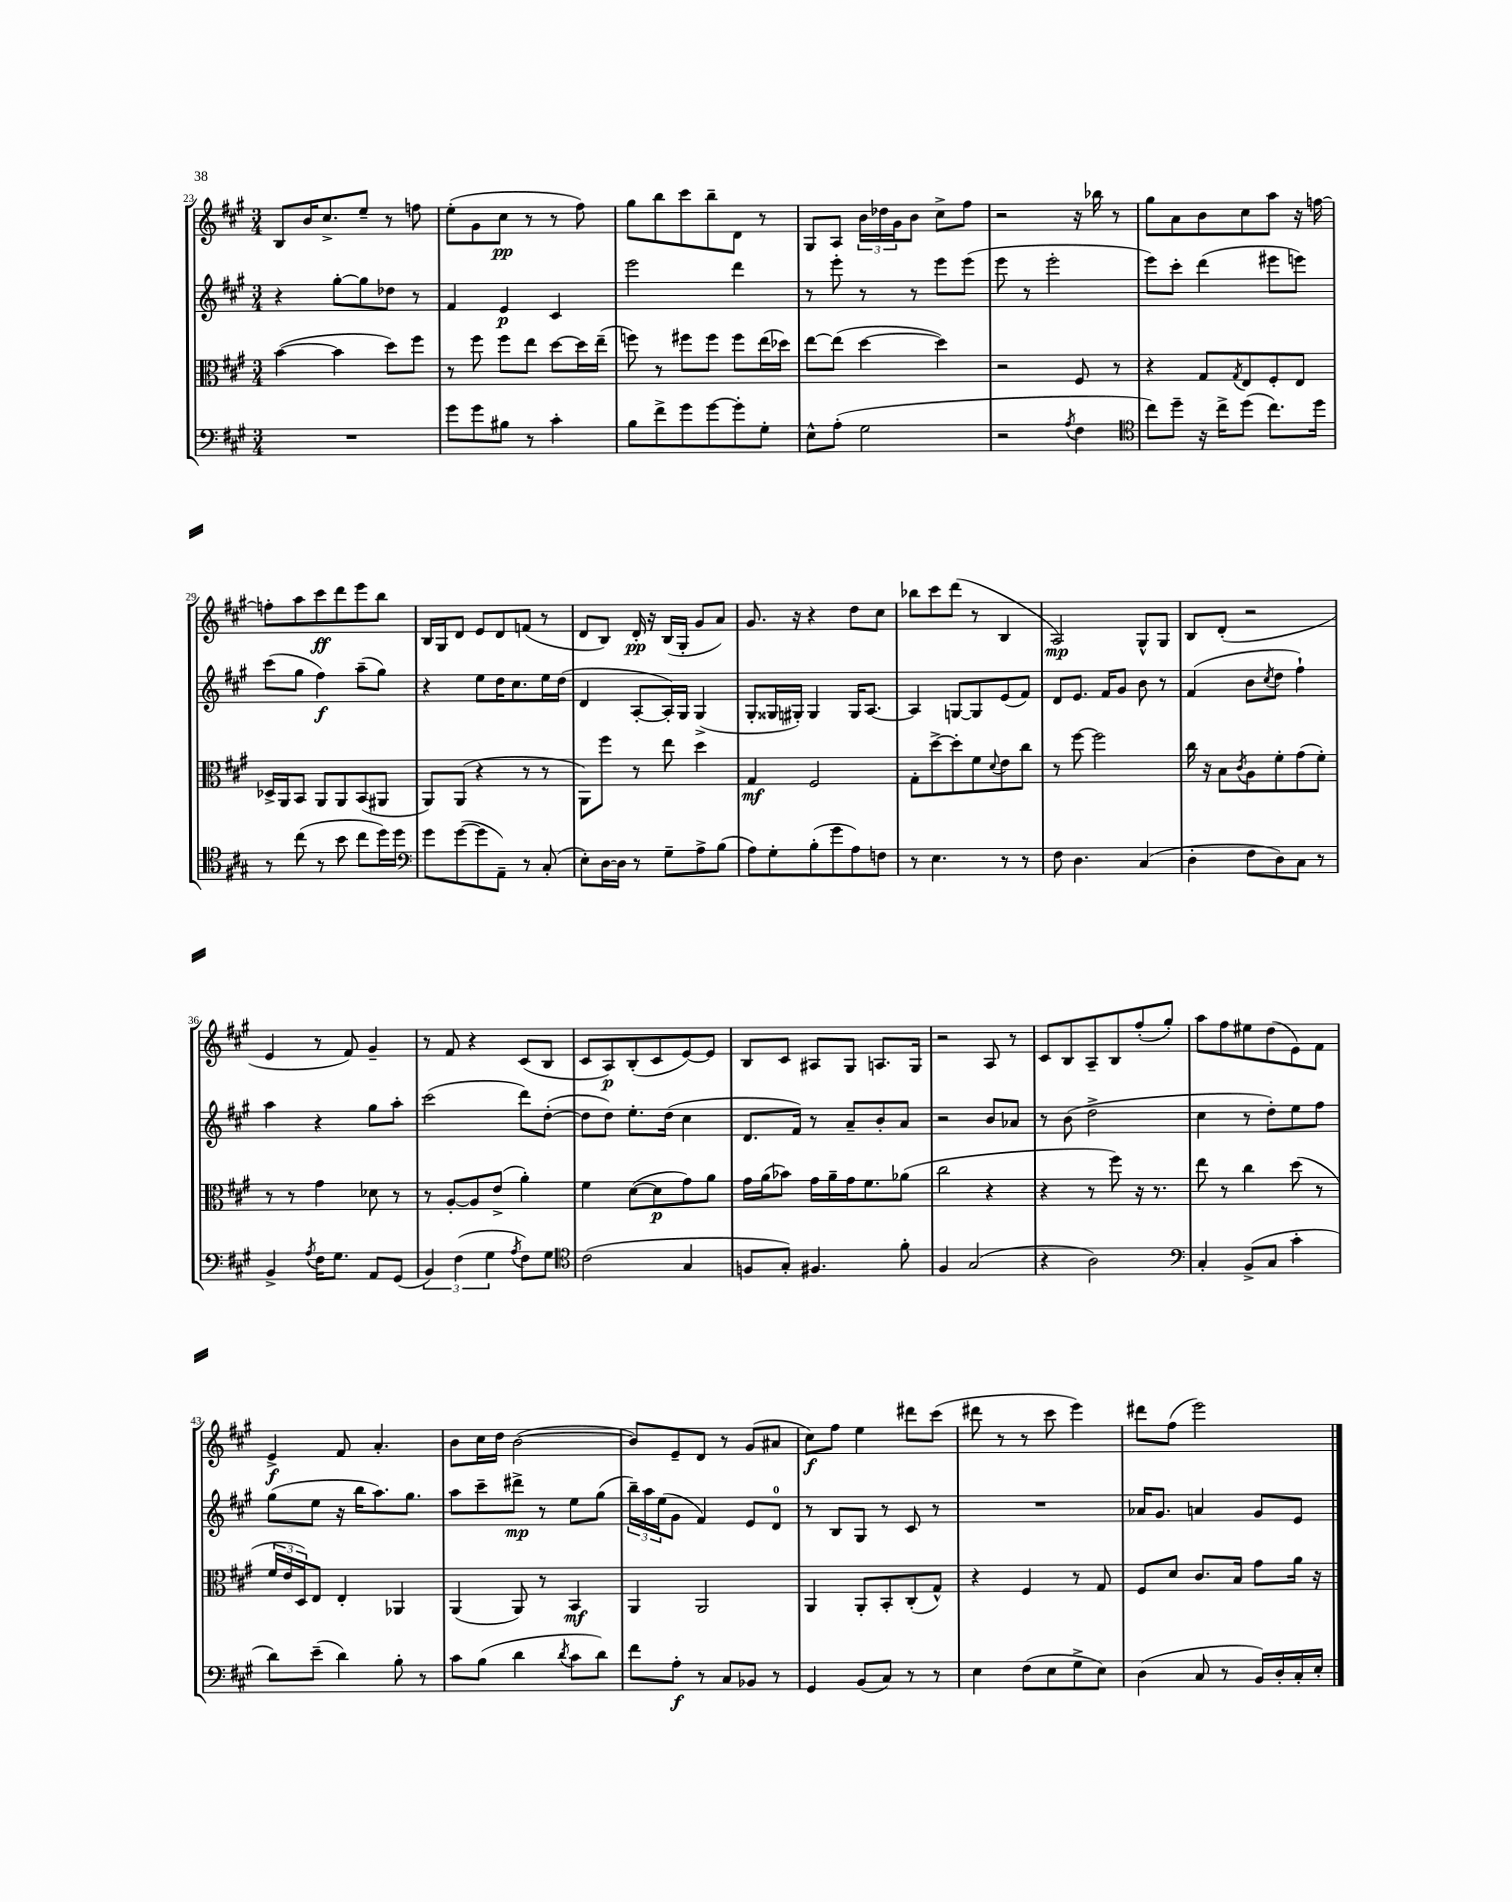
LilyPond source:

<<
\new StaffGroup <<
\new Staff = "s0" {
    \clef treble \key a \major \numericTimeSignature \time 3/4
    b8 b'16 cis''8.-> e''8-- r8 f''8 |
    e''8-.( gis'8 cis''8\pp r8 r8 fis''8) |
    gis''8 b''8 cis'''8 b''8-- d'8 r8 |
    gis8 a8 \tuplet 3/2 { b'16 des''16 gis'16 } b'8 cis''8-> fis''8 |
    r2 r16 bes''16 r8 |
    gis''8 a'8 b'8 cis''8 a''8 r16 f''16~ |
    f''8-. a''8 cis'''8\ff d'''8 e'''8 b''8 |
    b16 gis16 d'8 e'8 d'8 f'8( r8 |
    d'8 b8) d'16-.\pp r16 b16( gis16-. gis'8 a'8) |
    gis'8. r16 r4 d''8 cis''8 |
    bes''8 cis'''8 d'''8( r8 b4 |
    a2\mp) gis8-^ gis8 |
    b8 d'8-.( r2 |
    e'4 r8 fis'8) gis'4-- |
    r8 fis'8 r4 cis'8( b8 |
    cis'8 a8\p) b8-.( cis'8 e'8~) e'8 |
    b8 cis'8 ais8 gis8 a8. gis16 |
    r2 a8 r8 |
    cis'8 b8 a8-- b8 fis''8-.( gis''8-.) |
    a''8 fis''8 eis''8 d''8( e'8) fis'8 |
    e'4->\f fis'8 a'4.-. |
    b'8 cis''16 d''16 b'2~( |
    b'8) e'8-- d'8 r8 gis'8( ais'8 |
    cis''8\f) fis''8 e''4 dis'''8 cis'''8( |
    dis'''8 r8 r8 cis'''8 e'''4) |
    dis'''8 fis''8( e'''2) \bar "|." |
}
\new Staff = "s1" {
    \clef treble \key a \major \numericTimeSignature \time 3/4
    r4 gis''8~-. gis''8 des''8 r8 |
    fis'4 e'4\p cis'4 |
    e'''2 d'''4 |
    r8 e'''8-. r8 r8 e'''8 e'''8( |
    e'''8 r8 e'''2-. |
    e'''8) cis'''8-. d'''4( eis'''8 e'''8) |
    cis'''8( gis''8 fis''4\f) a''8--( gis''8) |
    r4 e''8 d''16 cis''8. e''16 d''16( |
    d'4 a8~-. a16-.) gis16 gis4->( |
    gis8-. gisis16 gis16-.) gis4 gis16 a8.~ |
    a4 g8~ g8 e'8( fis'8) |
    d'8 e'8. fis'16 gis'8 b'8 r8 |
    fis'4( b'8 \acciaccatura { cis''8 } d''8 fis''4-!) |
    a''4 r4 gis''8 a''8-. |
    cis'''2( d'''8) d''8~-.( |
    d''8 d''8) e''8.-. d''16( cis''4 |
    d'8. fis'16) r8 a'8-- b'8-. a'8 |
    r2 b'8 aes'8 |
    r8 b'8( d''2-> |
    cis''4 r8 d''8-.) e''8 fis''8 |
    gis''8( e''8 r16 b''16 a''8.) gis''8. |
    a''8 cis'''8-- dis'''8->\mp r8 e''8 gis''8( |
    \tuplet 3/2 { b''16--) a''16 e''16( } gis'8 fis'4) e'8 d'8-0 |
    r8 b8 gis8 r8 cis'8 r8 |
    R2. |
    aes'16 gis'8. a'4 gis'8 e'8 \bar "|." |
}
\new Staff = "s2" {
    \clef alto \key a \major \numericTimeSignature \time 3/4
    b'4~( b'4 d''8) fis''8 |
    r8 fis''8 fis''8 e''8 d''8~ d''16 e''16--( |
    f''8) r8 fis''8 fis''8 fis''8 e''16( des''16) |
    e''8~ e''8( d''4~ d''4) |
    r2 fis8 r8 |
    r4 gis8 \acciaccatura { gis8 } e8 fis8-. e8 |
    des16-> a,16 b,8 a,8 a,8 b,8( ais,8 |
    a,8) a,8( r4 r8 r8 |
    a,8) fis''8 r8 e''8 d''4 |
    gis4\mf fis2 |
    gis8-. d''8~-> d''8-. fis'8 \appoggiatura { d'8 } e'8 cis''8 |
    r8 fis''8~ fis''2 |
    cis''16 r16 b8 \acciaccatura { cis'8 } a8 fis'8-. gis'8( fis'8-.) |
    r8 r8 gis'4 des'8 r8 |
    r8 a8~-. a8 e'8->( a'4-.) |
    fis'4 d'8~( d'8\p gis'8) a'8 |
    gis'16 a'16( bes'8) gis'16 a'16-- gis'16 fis'8. aes'8( |
    cis''2 r4 |
    r4 r8 fis''8) r16 r8. |
    e''8 r8 cis''4 d''8( r8 |
    \tuplet 3/2 { fis'16 e'16 d16) } e8 e4-. aes,4 |
    a,4( a,8) r8 b,4\mf |
    a,4 a,2 |
    a,4 a,8-. b,8-. cis8-.( gis8-^) |
    r4 fis4 r8 gis8 |
    fis8 d'8 cis'8. b16 gis'8 a'16 r16 \bar "|." |
}
\new Staff = "s3" {
    \clef bass \key a \major \numericTimeSignature \time 3/4
    R2. |
    gis'8 gis'8 bis8 r8 cis'4-. |
    b8 fis'8-> gis'8 gis'8~ gis'8-. gis8-. |
    e8-^ a8-.( gis2 |
    r2 \acciaccatura { a8 } fis4 |
    \clef tenor cis''8) d''8-- r16 cis''16-> d''8( cis''8.) d''16 |
    r8 cis''8( r8 b'8 cis''8 d''16) d''16 |
    \clef bass gis'8 gis'8~( gis'8 a,8--) r8 cis8-.( |
    e8-.) d16~ d16 r8 gis8-- a8-> b8( |
    a8) gis8-. b8-.( gis'8 a8) f8 |
    r8 e4. r8 r8 |
    fis8 d4. cis4( |
    d4-. fis8 d8) cis8 r8 |
    b,4-> \acciaccatura { a8 } fis16 gis8. a,8 gis,8( |
    \tuplet 3/2 { b,4) fis4( gis4 } \acciaccatura { a8 } fis8) gis8 |
    \clef tenor cis'2( gis4 |
    f8 gis8-.) fis4. fis'8-. |
    fis4 gis2( |
    r4 a2) |
    \clef bass cis4-. b,8->( cis8 cis'4-. |
    d'8) e'8--( d'4) b8-. r8 |
    cis'8 b8( d'4 \acciaccatura { d'8 } cis'8 d'8) |
    fis'8 a8-.\f r8 cis8 bes,8 r8 |
    gis,4 b,8( cis8) r8 r8 |
    e4 fis8( e8 gis8-> e8) |
    d4( cis8 r8 b,16) d16-. cis16-. e16-. \bar "|." |
}
>>
>>
\layout { \context { \Score currentBarNumber = #23 } }
